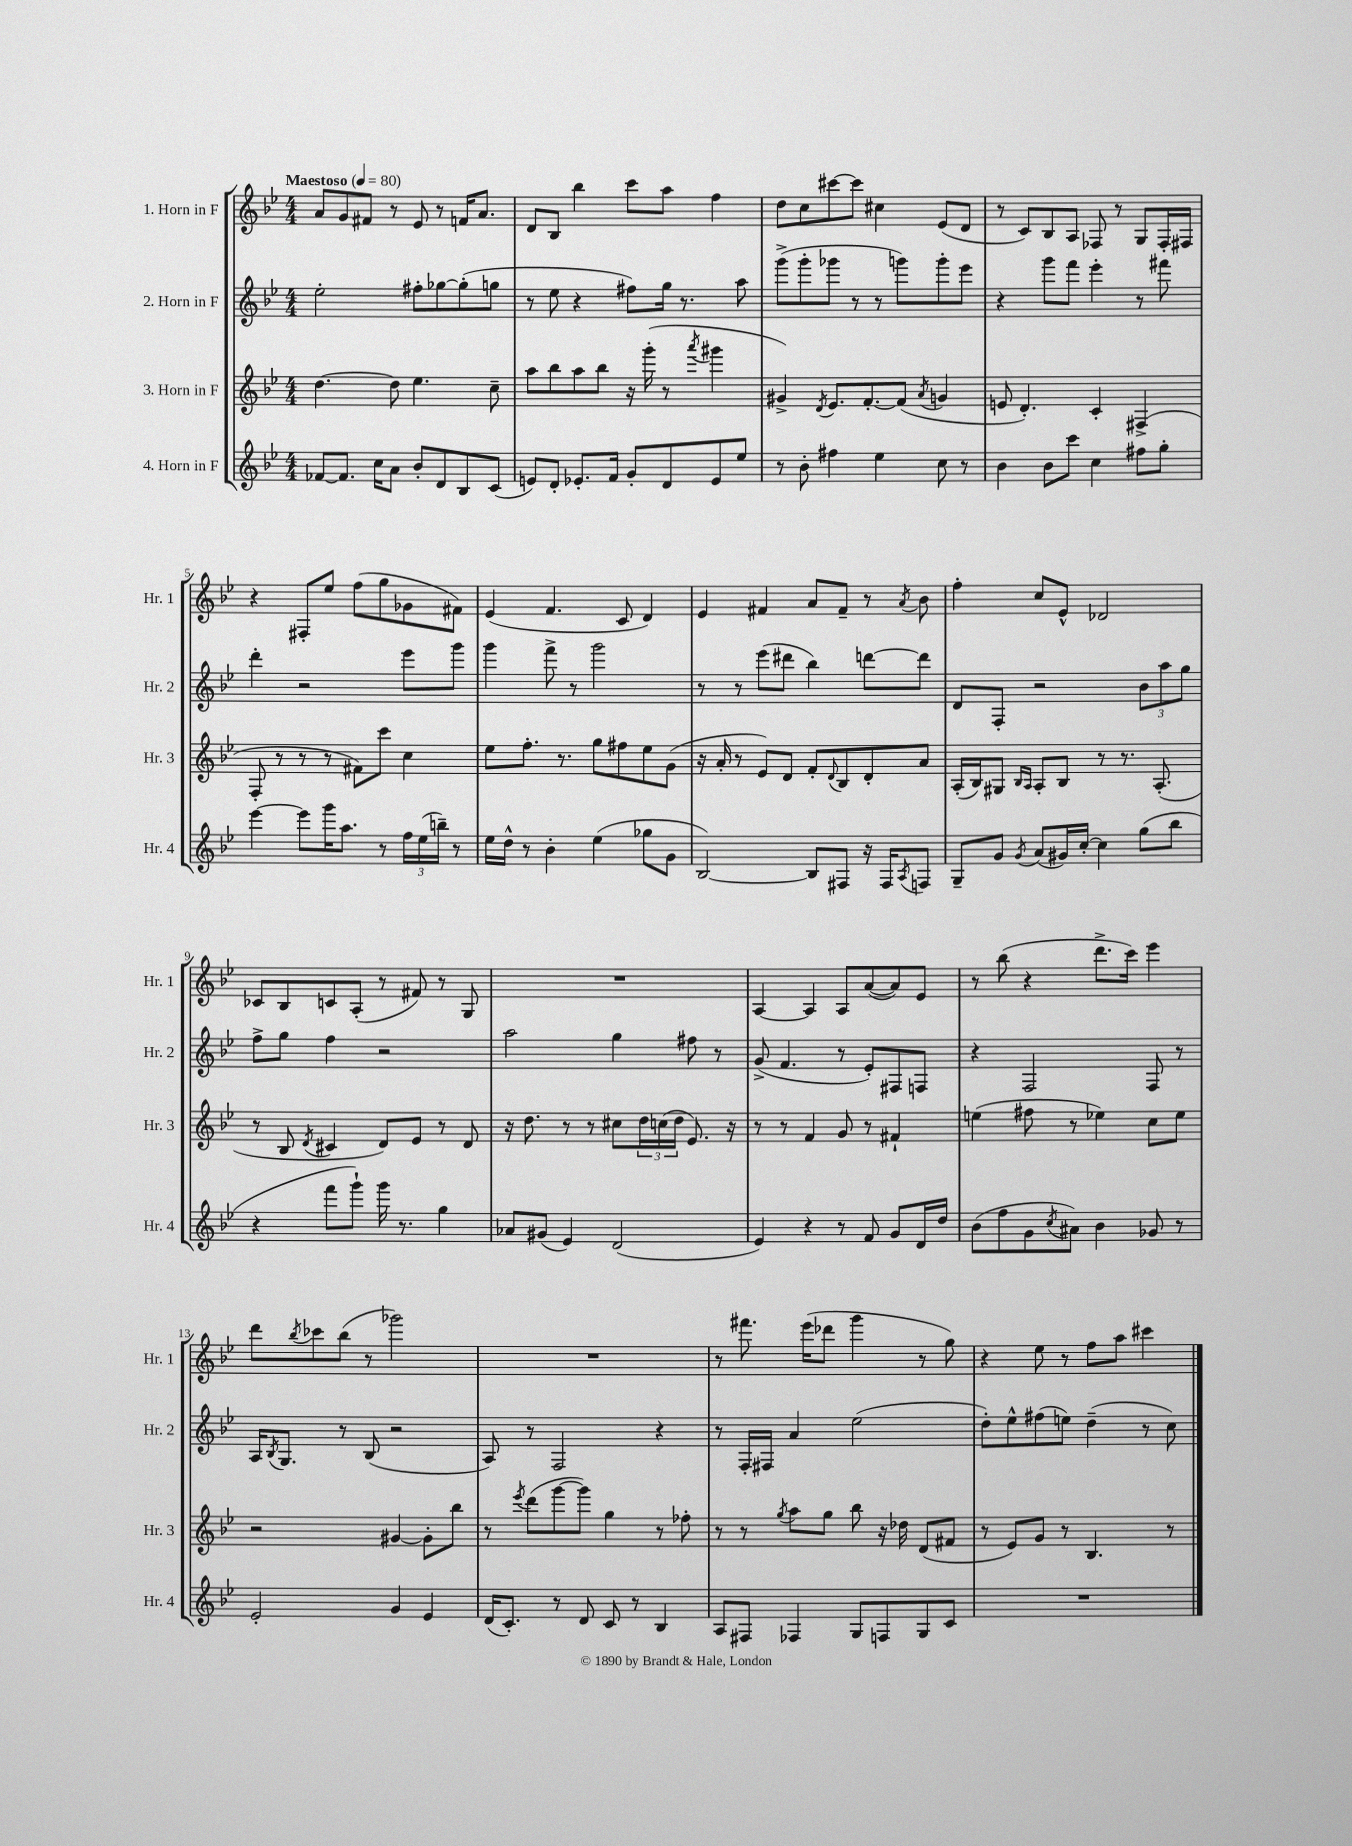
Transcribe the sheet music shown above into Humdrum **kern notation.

**kern	**kern	**kern	**kern
*staff4	*staff3	*staff2	*staff1
*clefG2	*clefG2	*clefG2	*clefG2
*k[b-e-]	*k[b-e-]	*k[b-e-]	*k[b-e-]
*M4/4	*M4/4	*M4/4	*M4/4
*MM80	*MM80	*MM80	*MM80
[8f-/L	[4.dd\	2ee-'\	8a/L
8.f-/]J	.	.	8g/
.	.	.	8f#/J
16cc\LK	.	.	.
8a\J	8dd\]	.	8r
8b-'/L	4.ee-\	8ff#'\L	8e-/
8d/	.	[8gg-\	8r
8B-/	.	(8gg-'\]	16f/LK
.	.	.	8.a/J
(8c/J	8cc~\	8gg\J	.
=	=	=	=
8e/L)	8aa\L	8r	8d/L
8d'/J	8bb-\	8ee-\	8B-/J
8.e-'/L	8aa\	4r	4bb-\
.	8bb-\J	.	.
16f/Jk	.	.	.
8g'/L	16r	8ff#\L)	8ccc\L
.	(16ggg'\	.	.
8d/	8r	16gg\Jk	8aa\J
.	.	8.r	.
.	8qaaa/	.	.
8e-/	4ggg#\	.	4ff\
8ee-/J	.	8aa\	.
=	=	=	=
8r	4g#^/)	(8ggg^\L	8dd\L
8b-'\	.	8ggg'\	8cc\
.	8qd/	.	.
4ff#\	8.e-/L	8ggg-\J	[8ccc#\
.	.	8r	8ccc#\]J
.	[8.f'/	.	.
4ee-\	.	8r	4cc#\
.	(8f/]J	8ggg\L)	.
.	8qa/	.	.
8cc\	4g/	8ggg'\	(8e-/L
8r	.	8eee-\J	8d/J
=	=	=	=
4b-\	8e/	4r	8r
.	4.d'/)	.	8c/L)
8b-\L	.	8ggg\L	8B-/
8ccc\J	.	8fff\J	8A/J
4cc\	4c'/	4eee-'\	8F-/
.	.	.	8r
8ff#\L	(4F#^/	8r	8G/L
8gg'\J	.	8fff#\	16F-'/L
.	.	.	16F#/JJ
=	=	=	=
[4eee-\	8F'/	4ddd'\	4r
.	8r	.	.
8eee-\]L	8r	2r	8F#'/L
16ggg\K	8r	.	8ee-/J
8.aa\J	.	.	.
.	8f#\L)	.	(8ff\L
8r	8ccc\J	.	8gg\
24ff\LL	4cc\	8eee-\L	8g-\
(24ee-\	.	.	.
24bb~\JJ)	.	.	.
8r	.	8ggg\J	8f#\J)
=	=	=	=
16ee-\LL	8ee-\L	4ggg\	(4e-/
16dd^^\JJ	.	.	.
8r	8.ff'\J	.	.
4b-'\	.	8fff^\	4.f/
.	8.r	.	.
.	.	8r	.
(4ee-\	8gg\L	2ggg\	.
.	8ff#\	.	8c/
8gg-\L	8ee-\	.	4d/)
8g\J	(8g\J	.	.
=	=	=	=
[2B-/)	16r	8r	4e-/
.	16a'/	.	.
.	8r	8r	.
.	8e-/L)	(8eee-\L	4f#/
.	8d/J	8ddd#\J	.
8B-/]L	8f'/L	4bb-\)	8a/L
.	8qqd/	.	.
8F#/J	8B-/	.	8f#~/J
16r	8d'/	[8ddd\L	8r
16F#/LK	.	.	.
8qA/	.	.	8qa/
8F/J	8a/J	8ddd\]J	8b-\
=	=	=	=
8G~/L	(16A'/LL	8d/L	4ff'\
.	16B-/J)	.	.
8g/J	8G#/J	8F'/J	.
.	16qqB-/LL	.	.
8qg/	16qqA/JJ	.	.
(8a/L	8A'/L	2r	8cc/L
16g#/L)	8B-/J	.	8e-^^/J
[16cc'/JJ	.	.	.
4cc\]	8r	.	2d-/
.	8.r	.	.
(8gg\L	.	12b-\L	.
.	(8.A'/	.	.
.	.	12aa\	.
8bb-\J	.	.	.
.	.	12gg\J	.
=	=	=	=
4r	8r	8ff^\L	8c-/L
.	8B-/	8gg\J	8B-/
.	8qd/	.	.
8fff\L	4c#/	4ff\	8c/
8ggg`\J)	.	.	(8A'/J
16ggg\	8d/L)	2r	8r
8.r	.	.	.
.	8e-/J	.	8f#/)
4gg\	8r	.	8r
.	8d/	.	8G/
=	=	=	=
8a-/L	16r	2aa\	1r
.	8.dd\	.	.
(8g#/J	.	.	.
4e-/)	8r	.	.
.	8r	.	.
(2d/	8cc#\L	4gg\	.
.	24dd\L	.	.
.	(24cc\	.	.
.	24dd\JJ	.	.
.	8.e-/)	8ff#\	.
.	.	8r	.
.	16r	.	.
=	=	=	=
4e-/)	8r	(8g^/	[4A/
.	8r	4.f/	.
4r	4f/	.	4A/]
8r	8g/	8r	8A/L
8f/	8r	8e-'/L)	([8a/
8g/L	4f#`/	8F#/	8a/])
16d/L	.	8F/J	8e-/J
16dd/JJ	.	.	.
=	=	=	=
(8b-\L	(4ee\	4r	8r
8ff\	.	.	(8bb-\
8g\	8ff#\	2F/	4r
8qcc/	.	.	.
8a#\J)	8r	.	.
4b-\	4ee-\)	.	8.ddd^\L
.	.	.	16ccc\Jk)
8g-/	8cc\L	8F/	4eee-\
8r	8ee-\J	8r	.
=	=	=	=
2e-'/	2r	16A/LK	8ddd\L
.	.	8qB-/	.
.	.	8.G/J	.
.	.	.	8qbb-/
.	.	.	8ccc-\
.	.	8r	(8bb-\J
.	.	(8B-/	8r
4g/	[4g#/	2r	2ggg-\)
4e-/	8g#'\]L	.	.
.	8bb-\J	.	.
=	=	=	=
(16d/LK	8r	8A/)	1r
8.c'/J)	.	.	.
.	8qeee-/	.	.
.	(8ddd\L	8r	.
8r	[8ggg\	2F/	.
8d/	8ggg\]J)	.	.
8c/	4gg\	.	.
8r	.	.	.
4B-/	8r	4r	.
.	8ff-'\	.	.
=	=	=	=
8A/L	8r	8r	8r
8F#/J	8r	16F'/LL	8.fff#\
.	.	16F#/JJ	.
.	8qgg/	.	.
4F-/	8aa\L	4a/	.
.	.	.	(16eee-\LK
.	8gg\J	.	8ddd-\J
8G/L	8bb-\	(2ee-\	4ggg\
8F/	16r	.	.
.	16dd-\	.	.
8G/	(8d/L	.	8r
8c/J	8f#/J	.	8gg\)
=	=	=	=
1r	8r	8dd'\L)	4r
.	8e-/L)	8ee-^^\	.
.	8g/J	(8ff#\	8ee-\
.	8r	8ee\J)	8r
.	4.B-/	(4dd~\	8ff\L
.	.	.	8aa\J
.	.	8r	4ccc#\
.	8r	8cc\)	.
==	==	==	==
*-	*-	*-	*-
